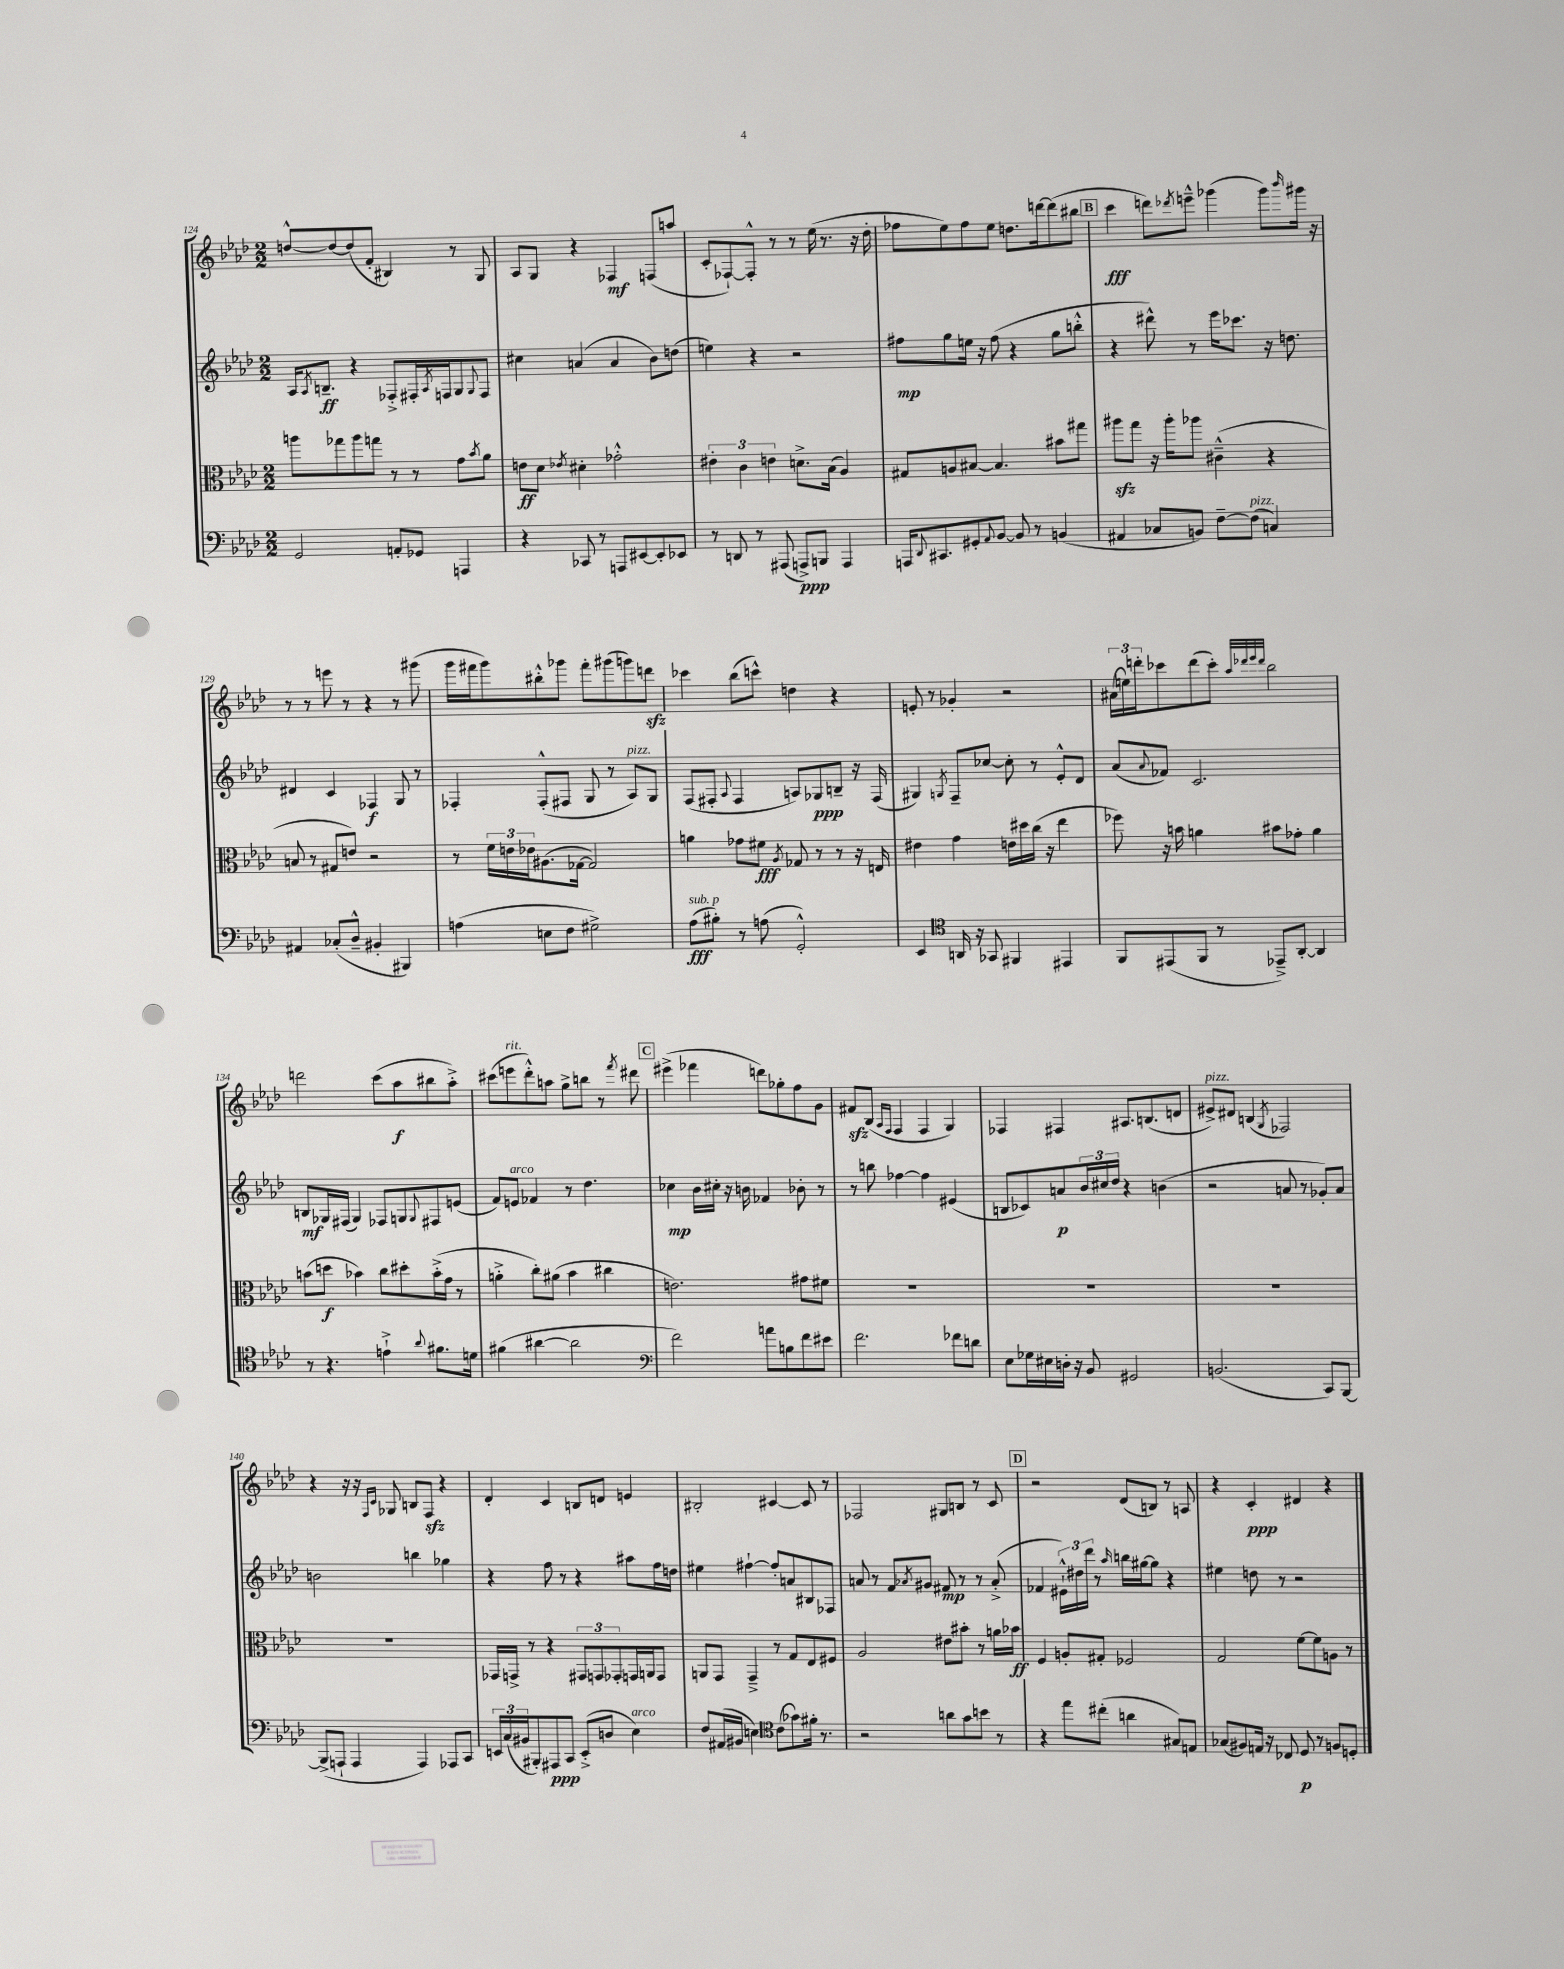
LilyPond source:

<<
\new StaffGroup <<
\new Staff = "s0" {
    \clef treble \key aes \major \numericTimeSignature \time 2/2
    d''8~-^ d''8~ d''8( f'8-. bis4) r8 g8 |
    aes8 g8 r4 fes4\mf f8( a''8 |
    c'8-. fes8~-!) fes8-.-^ r8 r8 ees''16( r8. r16 des''16-. |
    fes''8 ees''8) fes''8 ees''8 d''8. d'''16~ d'''8( bis''8 |
    \mark \markup { \box "B" } c'''4\fff d'''8) \acciaccatura { des'''8 } e'''8---^ ges'''4( ges'''8) \grace { bes'''16 } gis'''16 r16 |
    r8 r8 e'''8 r8 r4 r8 gis'''8( |
    g'''16 fis'''16 g'''8) bis''8-.-^ ges'''8 fis'''8-. gis'''8( g'''8) d'''8\sfz |
    ces'''4 bes''8( c'''8-^) d''4 r4 |
    e'8-. r8 ges'4-. r2 |
    \tuplet 3/2 { ais'16( e''16) d'''16-. } ces'''8 d'''8( ces'''8-.) \grace { aes''32 des'''32 ees'''32 des'''32 } bes''2 |
    d'''2 c'''8( aes''8\f bis''8 aes''8-.->) |
    cis'''8( e'''8^\markup { \italic "rit." } des'''8-.-^) a''8 g''8-> b''8 r8 \acciaccatura { f'''8 } dis'''8 |
    \mark \markup { \box "C" } eis'''4->( fes'''4 d'''8) ges''8-. f''8 g'8 |
    fis'8\sfz bes8( \grace { aes16 f16 } f4 f4 g4) |
    fes4 fis4 ais8. b8.( d'8 |
    eis'8->^\markup { \italic "pizz." }) dis'8 b4( \acciaccatura { g8 } fes2) |
    r4 r16 r16 \grace { f16 c'16 } ges8 b8 f8\sfz r4 |
    des'4-. c'4 b8 d'8 e'4 |
    bis2-. cis'4~ cis'8 r8 |
    fes2 gis8 b8 r8 c'8 |
    \mark \markup { \box "D" } r2 des'8( b8) r8 a8 |
    r4 c'4-.\ppp dis'4 r4 \bar "|." |
}
\new Staff = "s1" {
    \clef treble \key aes \major \numericTimeSignature \time 2/2
    aes16 \acciaccatura { aes8 } b8.--\ff r4 fes8-.-> fis16-. \acciaccatura { aes8 } f16 g8 \appoggiatura { g8 } f8 |
    cis''4 a'4( a'4 bes'8) d''8( |
    e''4) r4 r2 |
    fis''8\mp g''8 e''16 r16 fis''8( r4 g''8 b''8-.-^ |
    \mark \markup { \box "B" } r4 dis'''8-^) r8 ees'''16 ces'''8. r16 d''8. |
    dis'4 c'4 fes4\f g8 r8 |
    fes4-. fes8-.-^( fis8 g8 r8 aes8^\markup { \italic "pizz." }) g8 |
    f8( fis8-. \appoggiatura { aes8 } fis4 a8) ges8\ppp b8-- r16 fis16( |
    gis4) \acciaccatura { g8 } f8-- ces''8~ ces''8-. r8 ees'8-.-^ des'8 |
    aes'8( \appoggiatura { aes'8 } fes'8) c'2. |
    b8\mf ges16 fis16( ges4) fes8 g8 \appoggiatura { g8 } fis8 e'8( |
    f'8) e'8^\markup { \italic "arco" } fes'4 r8 des''4. |
    \mark \markup { \box "C" } ces''4\mp bes'16 cis''16-. r16 b'16 fes'4 bes'8-. r8 |
    r8 b''8 fes''4~ fes''4 eis'4( |
    b8 ces'8) a'8\p \tuplet 3/2 { bes'16 cis''16 des''16 } r4 b'4( |
    r2 a'8 r8 ges'8-.) a'8 |
    b'2 b''4 ges''4 |
    r4 f''8 r8 r4 ais''8 f''16 d''16 |
    eis''4 fis''4~-! fis''8-. a'8 bis8 fes8 |
    a'8 r8 f'8 \acciaccatura { aes'8 } gis'8 fis'8\mp r8 r8 aes'8-.->( |
    \mark \markup { \box "D" } fes'4 \tuplet 3/2 { eis'16-!-^) dis''16 des'''16 } r8 \grace { aes''16 } b''16 gis''16~ gis''8 r4 |
    eis''4 d''8 r8 r2 \bar "|." |
}
\new Staff = "s2" {
    \clef alto \key aes \major \numericTimeSignature \time 2/2
    a''8 ges''8 a''8 g''8 r8 r8 g'8 \acciaccatura { bes'8 } aes'8 |
    e'8\ff des'8 \acciaccatura { ees'8 } dis'4-. ges'2-.-^ |
    \tuplet 3/2 { eis'4-. c'4 e'4 } d'8.-> bes16( aes4) |
    gis8 a8 bis8~ bis4. bis'8 gis''8 |
    \mark \markup { \box "B" } ais''8\sfz g''8 r16 ais''16-. aes''8 cis'4---^( r4 |
    b8 r8 gis8 e'8) r2 |
    r8 \tuplet 3/2 { f'16 e'16 ees'16 } ais8.( ges16~ ges2) |
    a'4 ges'8 fis'8\fff \acciaccatura { aes8 } ges8 r8 r8 r16 e16 |
    eis'4 g'4 e'16 dis''16 c''16( r16 ees''4 |
    fes''8) r16 b'16 a'4 bis'8 ges'8-. a'4 |
    b'8( d''8\f bes'4) c''8 dis''8-. bes'16-.->( g'16 r8 |
    a'4-.-> c''8-.) ais'8( bes'4 cis''4 |
    \mark \markup { \box "C" } e'2.) gis'8 fis'8 |
    R1 |
    R1 |
    R1 |
    R1 |
    ges,16 g,16-> r8 r4 \tuplet 3/2 { gis,8 g,8 ges,8-. } g,16 a,16 g,8 |
    a,8 g,8 g,4---> r8 g8 ees8 fis8 |
    aes2 eis'8 bis'8-. r8 a'16 bes'16\ff |
    \mark \markup { \box "D" } f4 a8-. gis8-. fes2 |
    g2 f'8~ f'8 a8 r8 \bar "|." |
}
\new Staff = "s3" {
    \clef bass \key aes \major \numericTimeSignature \time 2/2
    g,2 a,8-. ges,8 a,,4 |
    r4 ces,8 r8 a,,8 eis,8~ eis,8-. ees,8 |
    r8 d,8 r8 ais,,8( a,,8->\ppp) b,,8 a,,4 |
    a,,16 \appoggiatura { des,8 } cis,8. gis,8-. \appoggiatura { aes,8 } bes,8~ bes,8 r8 b,4( |
    \mark \markup { \box "B" } ais,4 ces8 b,8) f8~-- f8^\markup { \italic "pizz." }( c4) |
    ais,4 ces8-.( des8---^ bis,4-. bis,,4) |
    a4( e8 f8 gis2->) |
    aes8\fff^\markup { \italic "sub. p" }( bis8-.) r8 a8( g,2-.-^) |
    ees,4 \clef tenor a,16 r16 ges,8 fis,4 eis,4 |
    f,8 eis,8( f,8 r8 ees,8--->) aes,8~-. aes,4 |
    r8 r4. e'4-!-> \appoggiatura { aes'8 } fis'8. d'16 |
    fis'4( ais'4~ ais'2 |
    \mark \markup { \box "C" } \clef bass f'2) a'8 b8 f'8 eis'8 |
    f'2. fes'8 d'8 |
    ees8 ges16 eis16 d16-. r16 bes,8 gis,2 |
    b,2.( c,8) bes,,8~ |
    bes,,8->( a,,8-! a,,4 a,,4) aes,,8 c,8 |
    \tuplet 3/2 { e,16 c16( bis,16 } bis,,8-.) ais,,8\ppp c,8 e,8-.->( d8 ees4^\markup { \italic "arco" }) |
    f8 ais,16( bis,16 e4) \clef tenor c'8( ges'8) fis'16-. r8. |
    r2 a'8 g'8 b'8 r8 |
    \mark \markup { \box "D" } r4 ees''8 cis''8-.( a'4 gis8) e8 |
    ges8( fis8) e16 r16 ces8 des8\p r8 f8 d8-. \bar "|." |
}
>>
>>
\layout { \context { \Score currentBarNumber = #124 } }
